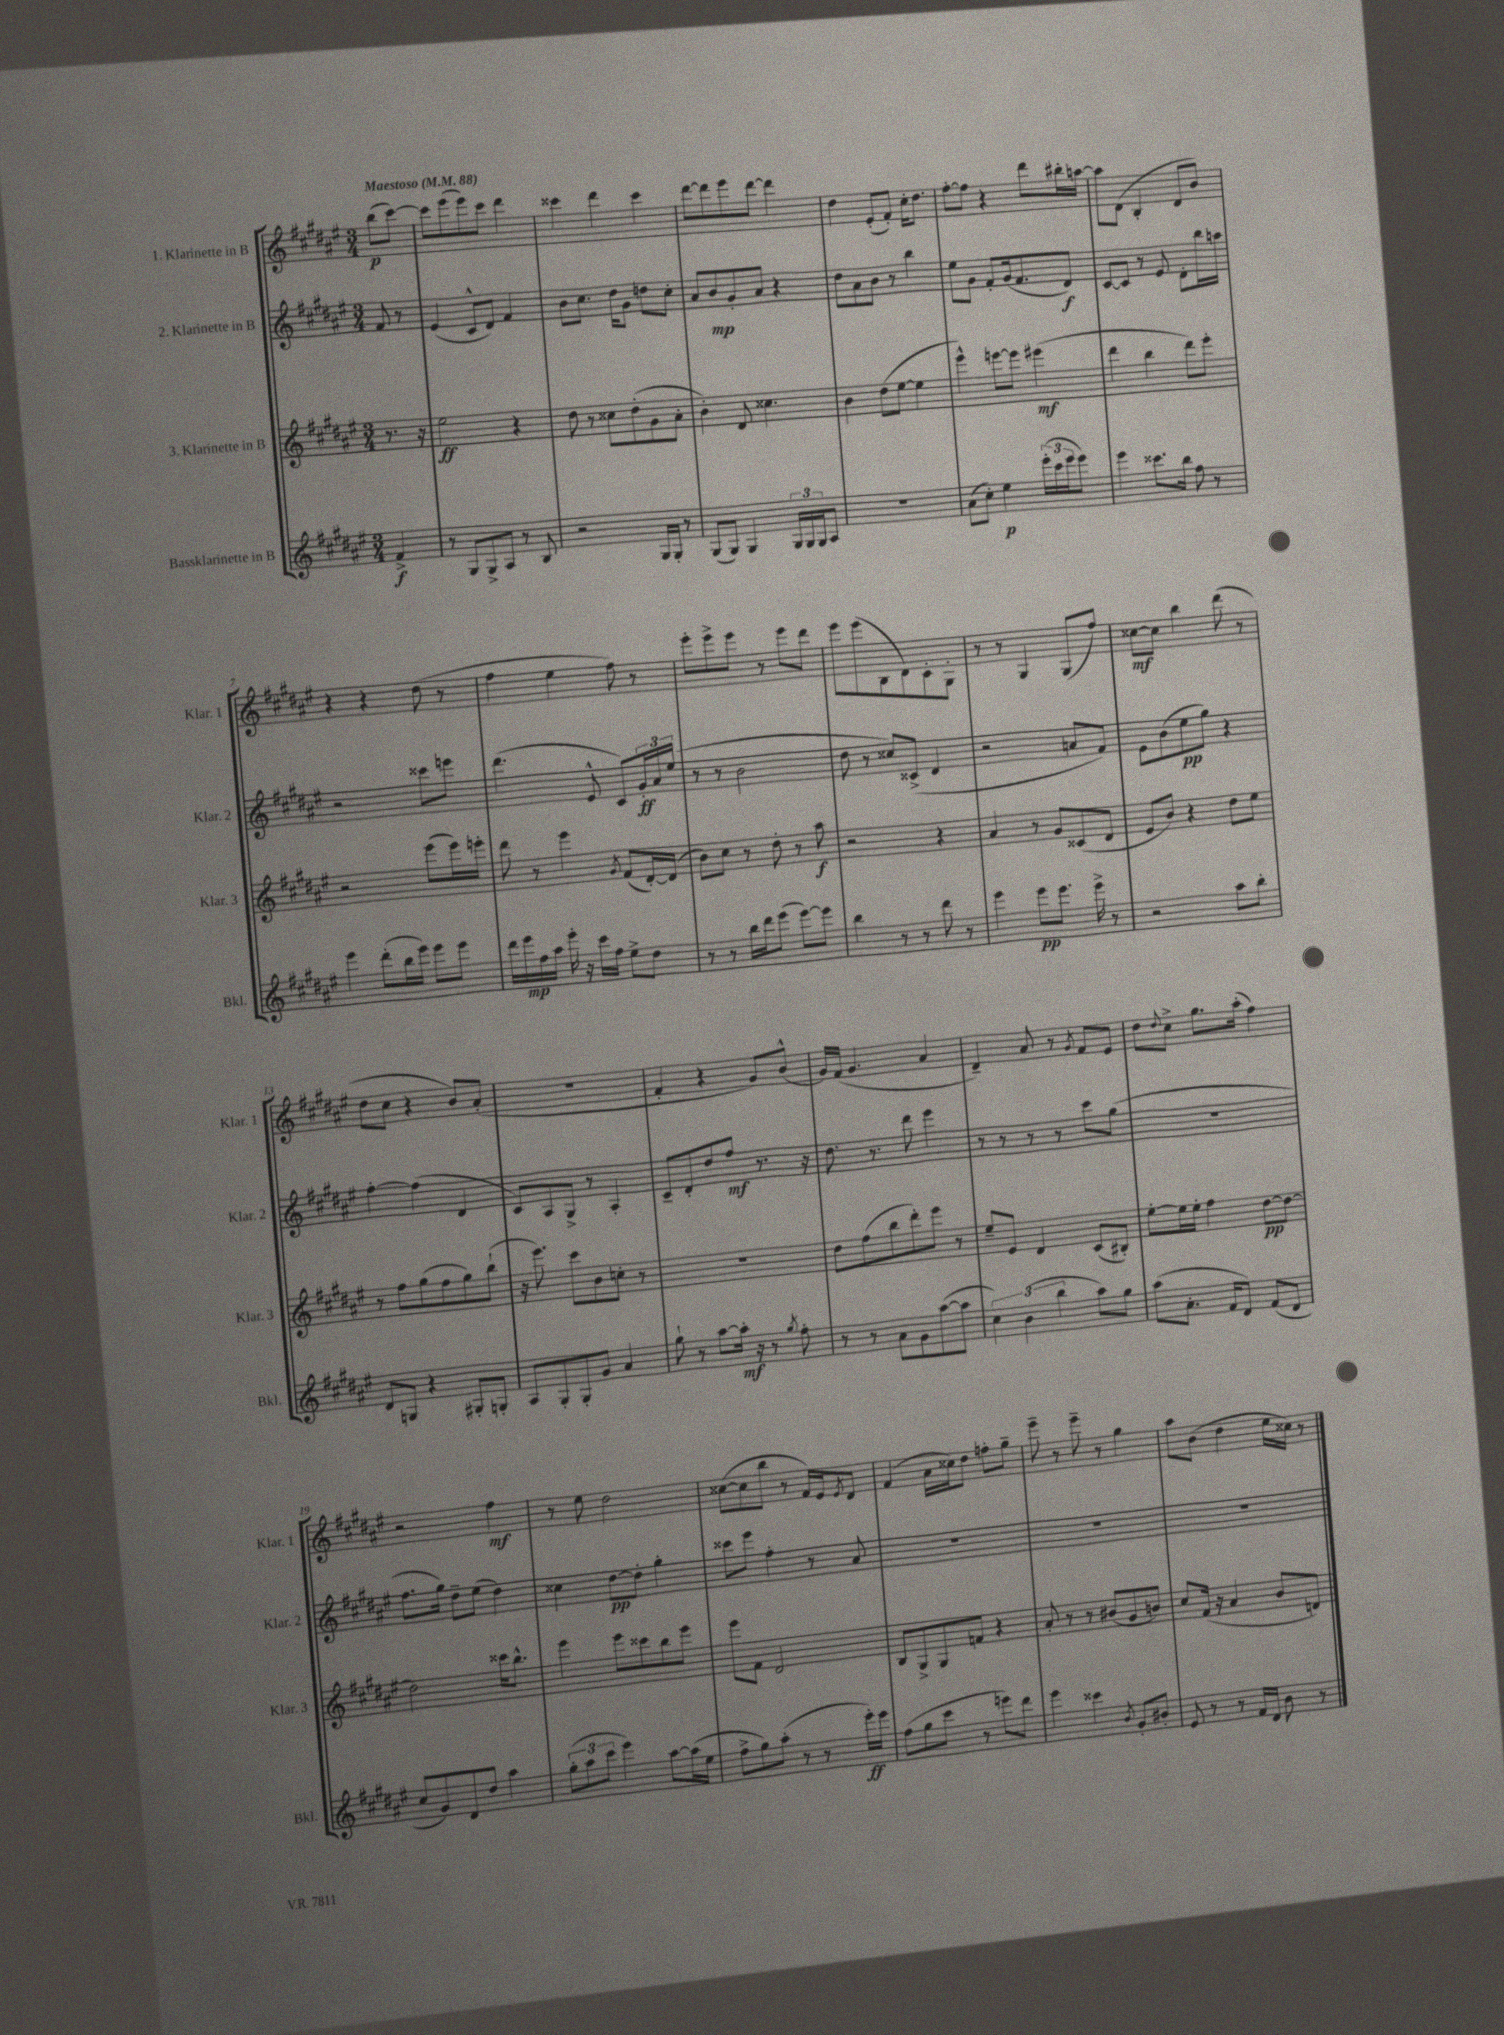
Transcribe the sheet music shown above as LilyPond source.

<<
\new StaffGroup <<
\new Staff = "s0" \with { instrumentName = "1. Klarinette in B" shortInstrumentName = "Klar. 1" } {
    \clef treble \key fis \major \numericTimeSignature \time 3/4 \partial 4 \tempo "Maestoso" 4 = 88
    b''8\p( cis'''8~) |
    cis'''8 eis'''8( eis'''8) cis'''8 dis'''4 |
    cisis'''4 dis'''4 cisis'''4 |
    dis'''8~ dis'''8 eis'''8 dis'''8~ dis'''4 |
    dis''4 eis'8-.( fis'8-.) cis''16-. dis''8. |
    fis''8~-. fis''8 r4 dis'''8 bis''16-. a''16~ |
    a''8 dis'8( b4-. dis'8 b'8) |
    r4 r4 dis''8( r8 |
    fis''4 eis''4 fis''8) r8 |
    eis'''8-. eis'''8-> eis'''8 r8 eis'''8 dis'''8 |
    eis'''8 eis'''8( b8 dis'8) cis'8-. gis8-. |
    r8 r8 gis4 gis8( fis''8) |
    cisis''8~\mf cisis''8 b''4 dis'''8( r8 |
    dis''8 cis''8 r4 b'8) ais'8-.( |
    R2. |
    fis'4-. r4 gis'8) b'8-^( |
    gis'16) fis'16( gis'4. ais'4 |
    dis'4--) ais'8 r8 \acciaccatura { gis'8 } fis'8 eis'8 |
    dis''8 \appoggiatura { dis''8 } cis''8-> gis''8. ais''16-.( fis''4) |
    r2 fis''4\mf |
    r8 eis''8 dis''2 |
    cisis''8~( cisis''8 b''8 r8 fis'16) eis'16 \acciaccatura { eis'8 } dis'8 |
    fis'4( ais'16 cisis''16) dis''8 f''8-. gis''8-- |
    eis'''8-- r8 eis'''8-- r8 gis''4 |
    ais''8 b'8( dis''4 eis''16 cisis''16) r8 \bar "|." |
}
\new Staff = "s1" \with { instrumentName = "2. Klarinette in B" shortInstrumentName = "Klar. 2" } {
    \clef treble \key fis \major \numericTimeSignature \time 3/4 \partial 4
    fis'8 r8 |
    eis'4( cis'8-^ dis'8) fis'4 |
    b'8 cis''8. dis''16 gis'8 d''8 cis''8-. |
    ais'8 b'8\mp gis'8-. ais'8 r4 |
    dis''8 ais'8 b'8 r8 b''4 |
    eis''8 gis'8 fis'8-. gis'16( fis'8. dis'8\f) |
    cis'8~ cis'8 r8 eis'8 dis'8-. b''16 a''16 |
    r2 cisis'''8 e'''8 |
    dis'''4.( eis'8-^ cis'8) \tuplet 3/2 { gis'16-.\ff ais'16 eis''16( } |
    r8 r8 b'2 |
    dis''8 r8 cisis''8) cisis'8->( dis'4 |
    r2 a'8 fis'8) |
    eis'8 b'8( eis''8\pp gis''8) r4 |
    fis''4~-. fis''4( dis'4 |
    cis'8) ais8 gis8-> r8 ais4-. |
    cis'8-- dis'8-. dis''8 fis''8\mf r8. r16 |
    dis''8. r8. dis'''8 eis'''4 |
    r8 r8 r8 r8 cis'''8 gis''8( |
    R2. |
    fis''8. gis''16) dis''8-- eis''8( dis''4) |
    cisis''4 dis''8~\pp dis''8-. gis''4-. |
    cisis'''8 eis'''8 fis''4-. r8 ais'8 |
    R2. |
    R2. |
    R2. \bar "|." |
}
\new Staff = "s2" \with { instrumentName = "3. Klarinette in B" shortInstrumentName = "Klar. 3" } {
    \clef treble \key fis \major \numericTimeSignature \time 3/4 \partial 4
    r8. r16 |
    eis''2\ff r4 |
    dis''8 r8 cisis''8 dis''8-.( gis'8 ais'8-. |
    b'4-.) dis'8 cisis''4. |
    b'4 dis''8( eis''8~ eis''4 |
    eis'''4-^) e'''8~ e'''8 eis'''4\mf( |
    dis'''4 b''4 dis'''8) eis'''8-. |
    r2 eis'''8( eis'''16) e'''16-. |
    dis'''8 r8 eis'''4 \acciaccatura { gis'8 } fis'8( dis'16~-.) dis'16( |
    b'8) cis''8 r8 dis''8-. r8 ais''8\f |
    r2 r4 |
    ais'4 r8 gis'8 cisis'8( dis'8 |
    eis'8 b'8) r4 dis''8 eis''8 |
    r8 fis''8 gis''8( fis''8 gis''8) b''8-!( |
    r16 eis'''8.) cis'''8 b'8 c''8-. r8 |
    R2. |
    dis''8 fis''8( b''8 dis'''8-.) eis'''8 r8 |
    eis''8-- eis'8 dis'4 cis'8( bis8-.) |
    eis''8~-. eis''16 eis''16-. fis''4 dis''8~\pp dis''8~ |
    dis''2 cisis'''16 b''8.-^ |
    eis'''4 eis'''8 cisis'''8 b''8 eis'''8 |
    eis'''8 fis'8 dis'2 |
    b8 gis8-> gis8 f'8 r4 |
    ais'8-. r8 r8 bis'8( gis'8 b'8) |
    cis''8 fis'16( r16 ais'4 b'8 d'8) \bar "|." |
}
\new Staff = "s3" \with { instrumentName = "Bassklarinette in B" shortInstrumentName = "Bkl." } {
    \clef treble \key fis \major \numericTimeSignature \time 3/4 \partial 4
    fis'4->\f |
    r8 gis8 gis8-> ais8 r8 b8 |
    r2 gis16 gis16-. r8 |
    gis8( gis8) gis4 \tuplet 3/2 { gis16 gis16 gis16 } ais8 |
    R2. |
    ais'8( cis''8-.) eis''4\p \tuplet 3/2 { eis'''16-.( cis'''16 eis'''16 } eis'''8) |
    eis'''4 cisis'''8. b''16 fis''8 r8 |
    eis'''4 dis'''8-.( b''16 eis'''16) eis'''8 eis'''8 |
    dis'''16 eis'''16\mp fis''16 ais''16 eis'''16-. r16 cis'''16 fis''16 eis''8-> dis''8 |
    r8 r8 b''16 dis'''16 eis'''8( eis'''8~) eis'''8 |
    b''4 r8 r8 dis'''8 r8 |
    eis'''4 eis'''8\pp eis'''8. eis'''16-> r8 |
    r2 ais''8 b''8-. |
    dis'8 g8 r4 gis8-. g8-. |
    ais8 gis8-. gis8-. gis'8 ais'4 |
    gis''8-! r8 ais''8~ ais''16-.\mf r16 r8 \acciaccatura { gis''8 } fis''8-. |
    r8 r8 ais'8 gis'8 ais''8~( ais''8 |
    \tuplet 3/2 { cis''4) b'4( b''4 } ais''8) gis''8 |
    ais''8( ais'8.-. fis'16 dis'8) fis'8( dis'8 |
    cis''8 gis'8) dis'8 dis''8 ais''4 |
    \tuplet 3/2 { gis''8-.( ais''8 cis'''8 } eis'''4) ais''8~ ais''16( eis''16 |
    fis''8-> gis''8) ais''8-.( r8 r8 eis'''16-.\ff) eis'''16 |
    fis''8( gis''8 cis'''8 r8 e'''8) dis'''8 |
    eis'''4 cisis'''4 \acciaccatura { b'8 } gis'8-. bis'8-. |
    eis'8 r8 r8 fis'16 dis'16 b'8 r8 \bar "|." |
}
>>
>>
